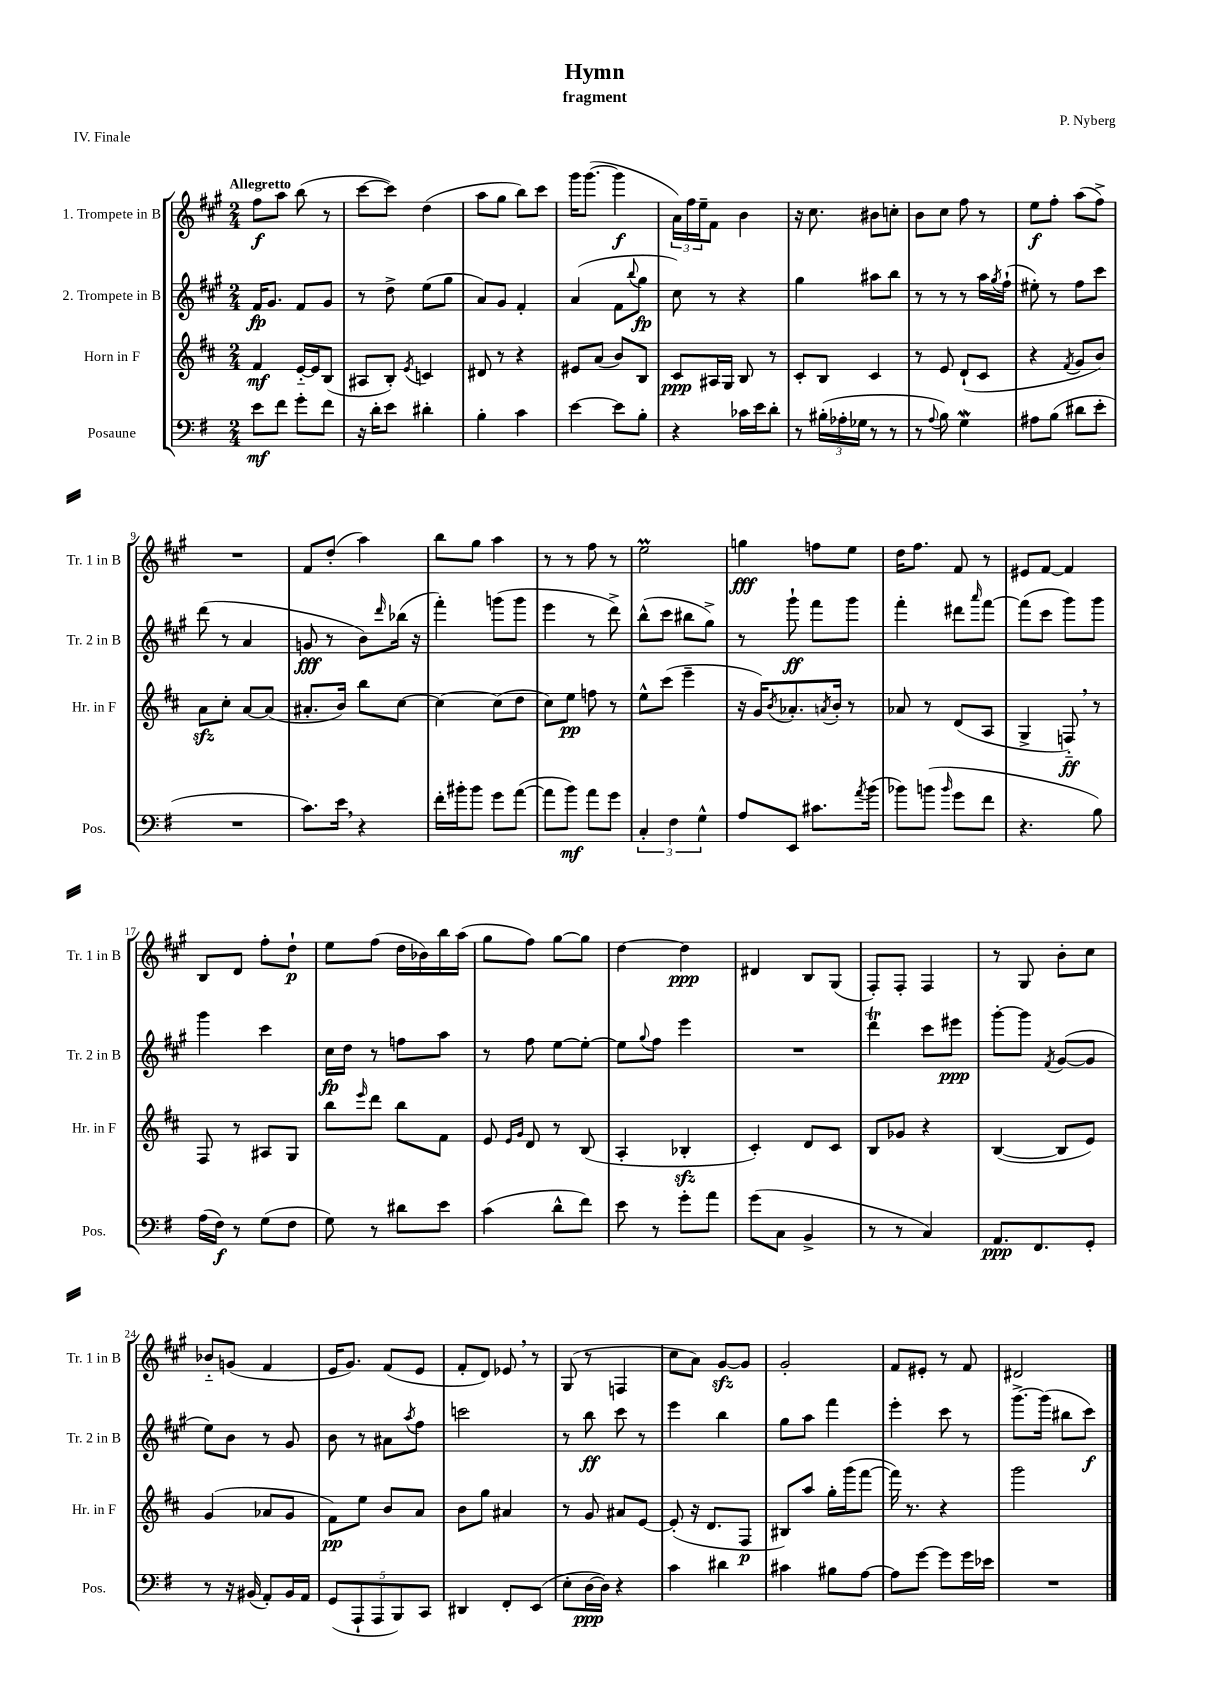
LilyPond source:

\header { title = "Hymn" composer = "P. Nyberg" subtitle = "fragment" piece = "IV. Finale" }
<<
\new StaffGroup <<
\new Staff = "s0" \with { instrumentName = "1. Trompete in B" shortInstrumentName = "Tr. 1 in B" } {
    \clef treble \key a \major \numericTimeSignature \time 2/4 \tempo "Allegretto"
    fis''8\f a''8 b''8( r8 |
    cis'''8~ cis'''8) d''4( |
    a''8 gis''8 b''8) cis'''8 |
    gis'''16 gis'''8.~( gis'''4\f |
    \tuplet 3/2 { a'16) fis''16 e''16-- } fis'8 b'4 |
    r16 cis''8. bis'8 c''8-. |
    b'8 cis''8 fis''8 r8 |
    e''8\f fis''8-. a''8( fis''8->) |
    R2 |
    fis'8 d''8-.( a''4) |
    b''8 gis''8 a''4 |
    r8 r8 fis''8 r8 |
    e''2\prall |
    g''4\fff f''8 e''8 |
    d''16 fis''8. fis'8 r8 |
    eis'8 fis'8~ fis'4 |
    b8 d'8 fis''8-. d''8-!\p |
    e''8 fis''8( d''16 bes'16) b''16 a''16( |
    gis''8 fis''8) gis''8~ gis''8 |
    d''4~ d''4\ppp |
    dis'4 b8 gis8( |
    fis8-.) fis8-. fis4 |
    r8 gis8 b'8-. cis''8 |
    bes'8-_ g'8( fis'4 |
    e'16 gis'8.) fis'8( e'8 |
    fis'8-. d'8) ees'8 \breathe r8 |
    gis8( r8 f4 |
    cis''8 a'8) gis'8~\sfz gis'8 |
    gis'2-. |
    fis'8 eis'8-. r8 fis'8 |
    dis'2 \bar "|." |
}
\new Staff = "s1" \with { instrumentName = "2. Trompete in B" shortInstrumentName = "Tr. 2 in B" } {
    \clef treble \key a \major \numericTimeSignature \time 2/4
    fis'16\fp gis'8. fis'8 gis'8 |
    r8 d''8-> e''8( gis''8 |
    a'8) gis'8 fis'4-. |
    a'4( fis'8 \appoggiatura { b''8 } gis''8\fp |
    cis''8) r8 r4 |
    gis''4 ais''8 b''8 |
    r8 r8 r8 a''16 \acciaccatura { gis''8 } fis''16-!( |
    eis''8-.) r8 fis''8 cis'''8 |
    d'''8( r8 a'4 |
    g'8\fff r8 b'8) \grace { d'''16 } bes''16( r16 |
    fis'''4-.) g'''8( g'''8 |
    e'''4 r8 d'''8->) |
    b''8-^( cis'''8 bis''8 gis''8->) |
    r8 gis'''8-!\ff fis'''8 gis'''8 |
    fis'''4-. dis'''8 \grace { a'''16 } fis'''8~ |
    fis'''8( cis'''8 gis'''8) gis'''8 |
    gis'''4 cis'''4 |
    cis''16\fp d''16 r8 f''8 a''8 |
    r8 fis''8 e''8~ e''8~-. |
    e''8 \appoggiatura { gis''8 } fis''8 e'''4 |
    R2 |
    d'''4\trill cis'''8 eis'''8\ppp |
    gis'''8~-. gis'''8 \acciaccatura { fis'8 } gis'8~( gis'8 |
    e''8) b'8 r8 gis'8 |
    b'8 r8 ais'8 \acciaccatura { a''8 } fis''8 |
    c'''2 |
    r8 b''8\ff cis'''8 r8 |
    e'''4 b''4 |
    gis''8 a''8 fis'''4 |
    e'''4-. cis'''8 r8 |
    gis'''8.~-> gis'''16( bis''8 cis'''8\f) \bar "|." |
}
\new Staff = "s2" \with { instrumentName = "Horn in F" shortInstrumentName = "Hr. in F" } {
    \clef treble \key d \major \numericTimeSignature \time 2/4
    fis'4\mf e'16~-_ e'16 b8( |
    ais8 b8-.) \acciaccatura { e'8 } c'4 |
    dis'8 r8 r4 |
    eis'8 a'8( b'8) b8 |
    cis'8\ppp ais16 g16 b8 r8 |
    cis'8-. b8 cis'4 |
    r8 e'8 d'8-!( cis'8 |
    r4 \acciaccatura { fis'8 } g'8 b'8) |
    a'8\sfz cis''8-. a'8~ a'8( |
    ais'8.-. b'16) b''8 cis''8~ |
    cis''4~ cis''8( d''8 |
    cis''8) e''8\pp f''8 r8 |
    e''8-^ cis'''8( e'''4-- |
    r16 g'16) \acciaccatura { b'8 } aes'8.-. \acciaccatura { a'8 } b'16-. r8 |
    aes'8 r8 d'8( a8 |
    g4-> f8-_\ff) \breathe r8 |
    fis8 r8 ais8 g8 |
    b''8 \grace { e'''16 } d'''8 b''8 fis'8 |
    e'8 \grace { e'16 g'16 } d'8 r8 b8( |
    a4-. bes4-.\sfz |
    cis'4-.) d'8 cis'8 |
    b8 ges'8 r4 |
    b4~( b8 e'8) |
    g'4( aes'8 g'8 |
    fis'8\pp) e''8 b'8 a'8 |
    b'8 g''8 ais'4 |
    r8 g'8 ais'8 e'8~ |
    e'8-.( r16 d'8. fis8\p |
    bis8) a''8 g''16-. g'''16( fis'''8~ |
    fis'''16) r8. r4 |
    g'''2 \bar "|." |
}
\new Staff = "s3" \with { instrumentName = "Posaune" shortInstrumentName = "Pos." } {
    \clef bass \key g \major \numericTimeSignature \time 2/4
    e'8\mf fis'8 g'8-. fis'8 |
    r16 d'16-. e'8 dis'4-. |
    b4-. c'4 |
    e'4~ e'8 b8-. |
    r4 ces'16 e'16 d'8-. |
    r8 \tuplet 3/2 { bis16-.( aes16-. ges16 } r8 r8 |
    r8 \appoggiatura { a8 } b8) g4\mordent |
    ais8 b8( dis'8 e'8-. |
    R2 |
    c'8.) e'16 \breathe r4 |
    fis'16-. bis'16-. bis'8 g'8 a'8~( |
    a'8 b'8\mf) a'8 g'8 |
    \tuplet 3/2 { c4-. fis4 g4-^ } |
    a8 e,8 cis'8. \acciaccatura { a'8 } b'16( |
    bes'8) b'8( \grace { b'16 } g'8 fis'8 |
    r4. b8) |
    a16( fis16\f) r8 g8( fis8 |
    g8) r8 dis'8 e'8 |
    c'4( d'8-^ fis'8) |
    e'8 r8 g'8-. a'8 |
    g'8( c8 b,4-> |
    r8 r8 c4) |
    a,8.\ppp fis,8. g,8-. |
    r8 r16 bis,16( a,8-.) bis,16 a,16 |
    \tuplet 5/4 { g,8( a,,8-! a,,8 b,,8) c,8 } |
    dis,4 fis,8-. e,8( |
    e8-. d16~\ppp d16) r4 |
    c'4 dis'4 |
    cis'4 bis8 a8~ |
    a8 g'8~ g'8 g'16 ees'16 |
    R2 \bar "|." |
}
>>
>>
